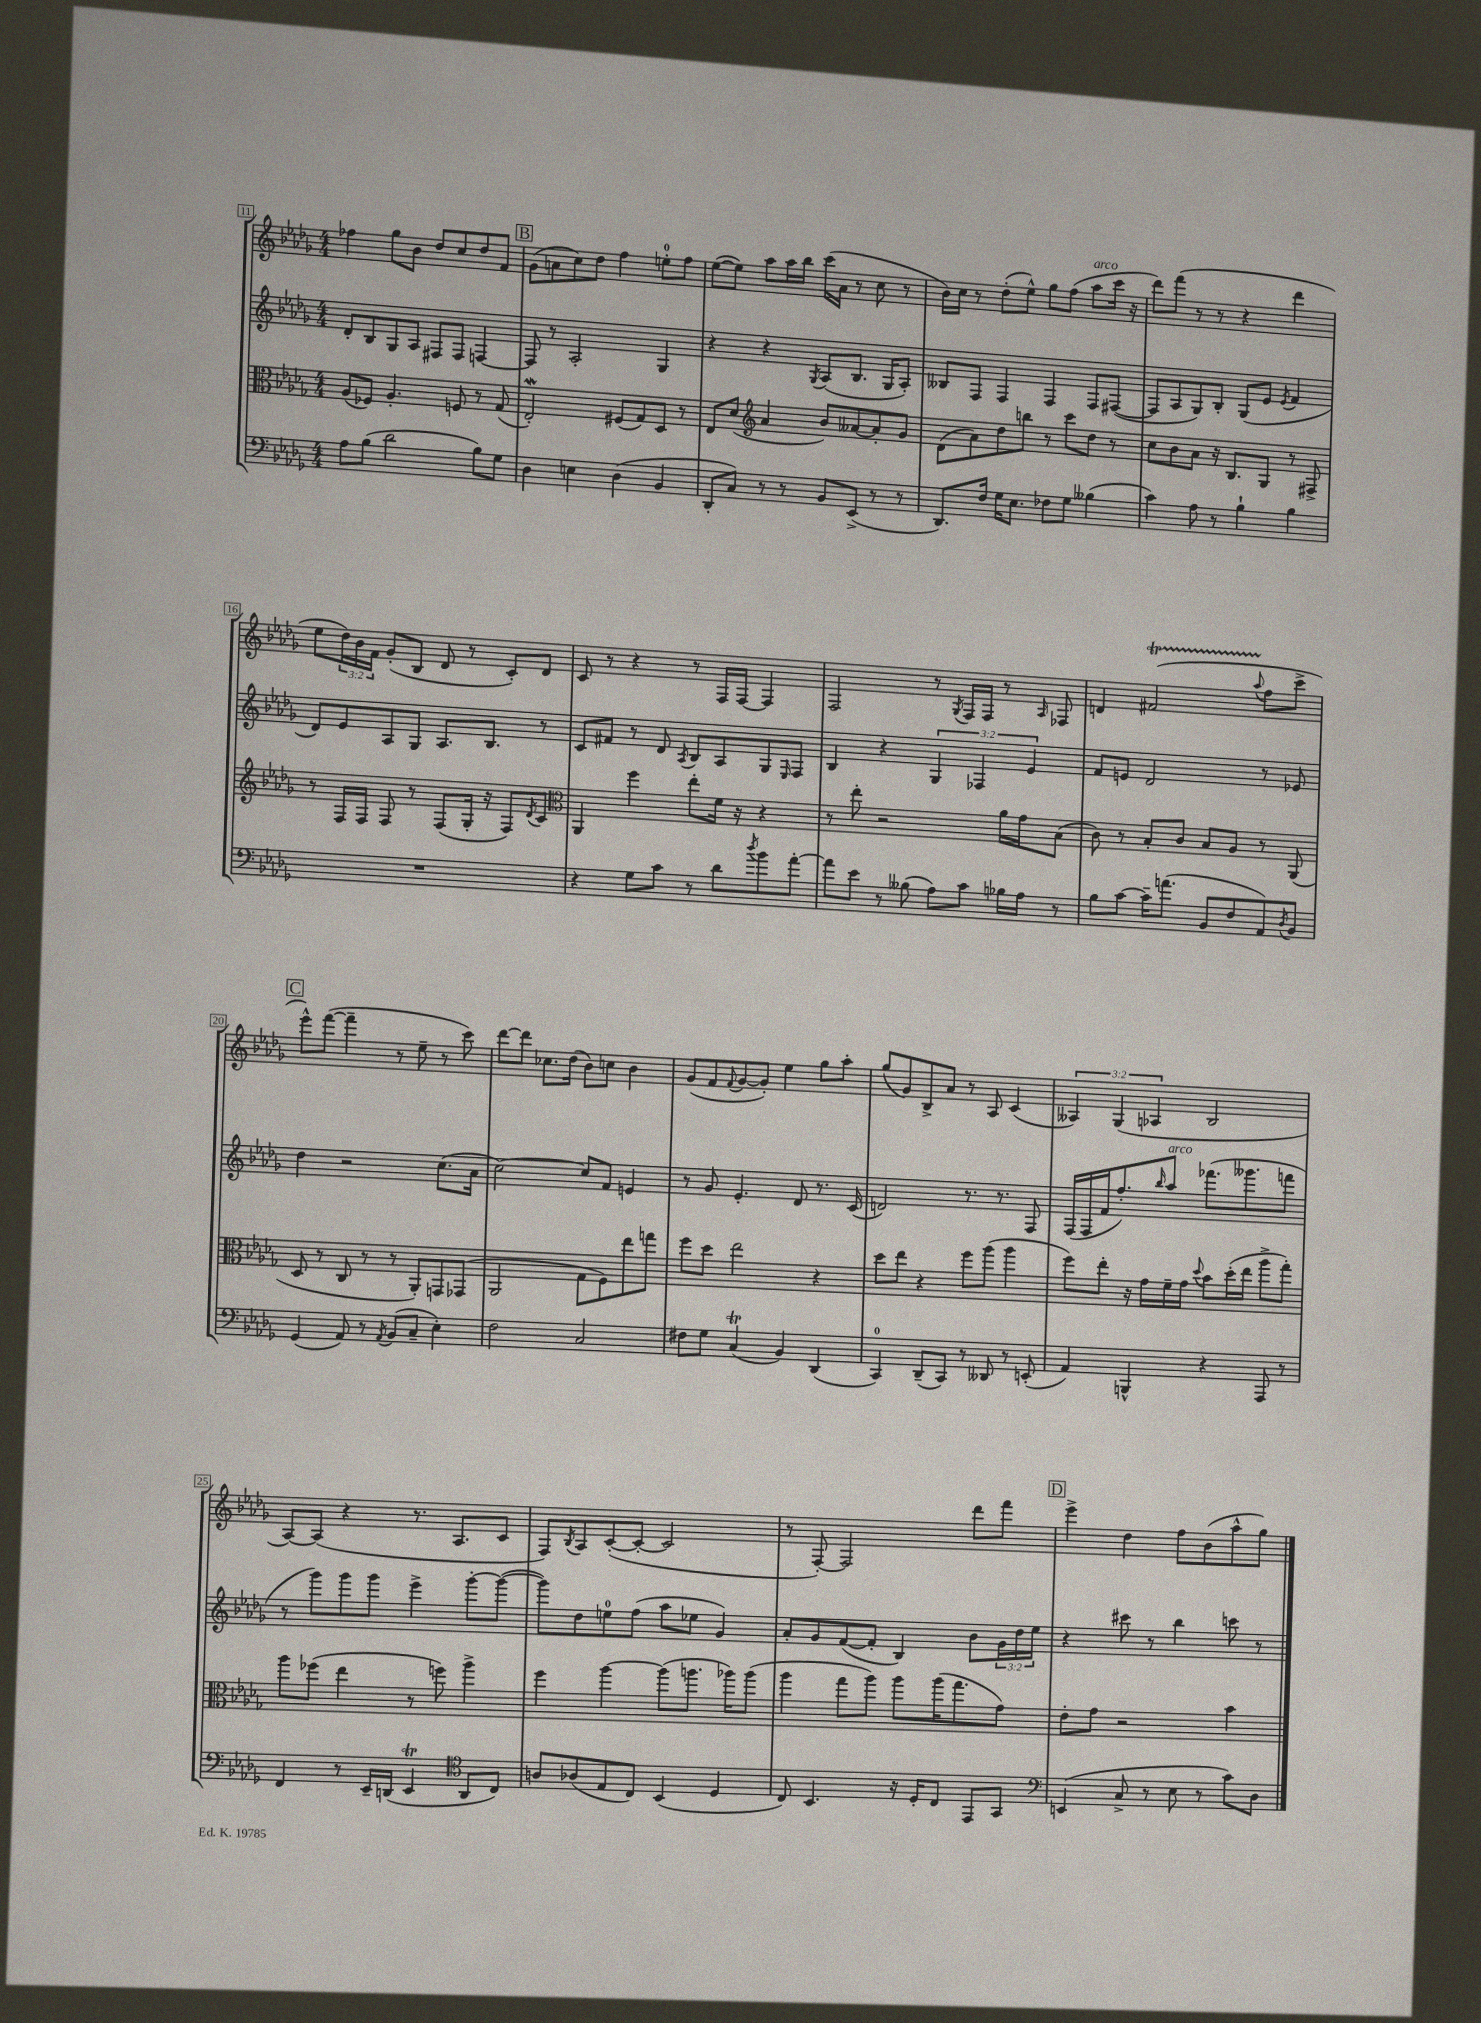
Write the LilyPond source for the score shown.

<<
\new StaffGroup <<
\new Staff = "s0" {
    \clef treble \key des \major \numericTimeSignature \time 4/4 \override Staff.TupletNumber.text = #tuplet-number::calc-fraction-text
    fes''4 ges''8 bes'8 des''8 c''8 des''8 f'8 |
    \mark \markup { \box "B" } ges'8( a'8 c''8) des''8 f''4 e''8-0-. f''8 |
    ees''8~( ees''8) aes''8 aes''16 bes''16 c'''16( aes'16 r8 c''8 r8 |
    bes'16) c''16 r8 des''8-.( ees''8-^) ges''8 f''8( aes''8^\markup { \italic "arco" } c'''16 r16 |
    des'''8) f'''8( r8 r8 r4 des'''4 |
    ees''8 \tuplet 3/2 { des''16) bes'16 f'16 } ges'8-.( bes8 des'8 r8 c'8-.) des'8 |
    c'8 r8 r4 r8 f16 f16~ f4 |
    f2 r8 \acciaccatura { ges8 } f16 f16 r8 \grace { aes16 } fes8 |
    d'4 fis'2\startTrillSpan( \appoggiatura { aes''8 } f''8\stopTrillSpan c'''8-> |
    \mark \markup { \box "C" } ees'''8-^) f'''8~( f'''4-- r8 ees''8-- r8 c'''8) |
    des'''8~ des'''8 ces''8. des''16( bes'8) c''8 bes'4 |
    ges'8( f'8 \appoggiatura { f'8 } ges'8~ ges'8-.) ees''4 ges''8 aes''8-. |
    ges''8( ges'8) bes8-> aes'8 r8 aes8 c'4( |
    \tuplet 3/2 { aeses4) ges4( aes4 } bes2 |
    aes8~) aes8( r4 r8. aes8. c'8 |
    f8) \acciaccatura { bes8 } aes8 c'8~-.( c'8~-. c'2 |
    r8 f8~-.) f2 des'''8 f'''8 |
    \mark \markup { \box "D" } ees'''4-> des''4 f''8 bes'8( aes''8-^ ges''8) \bar "|." |
}
\new Staff = "s1" {
    \clef treble \key des \major \numericTimeSignature \time 4/4 \override Staff.TupletNumber.text = #tuplet-number::calc-fraction-text
    des'8-. bes8 ges8 aes8 fis8 fis8 f4~ |
    \mark \markup { \box "B" } f8 r8 aes2-. ges4 |
    r4 r4 \acciaccatura { ges8 } aes8( bes8. ges16 aes8-.) |
    beses8 f8 f4 f4 f8 fis8~( |
    fis8 aes8 ges8) bes8-. ges8( ees'8 \acciaccatura { ees'8 } f'4 |
    des'8) ees'8 aes8 ges8 aes8. bes8. r8 |
    c'8 fis'8 r8 des'8 \acciaccatura { aes8 } bes8 aes8 ges8 \grace { ees16 } f8 |
    bes4 r4 \tuplet 3/2 { ges4 fes4 ees'4 } |
    f'8 e'8 des'2 r8 ees'8 |
    \mark \markup { \box "C" } des''4 r2 c''8.( aes'16 |
    c''2~) c''8 f'8 e'4 |
    r8 ges'8 ees'4.-. des'8 r8. c'16( |
    d'2) r8. r8. f8 |
    f16( f16 f'16 f''8.-.) \grace { bes''16 } aes''8^\markup { \italic "arco" } fes'''8.( geses'''8. f'''8 |
    r8 ges'''8) ges'''8 ges'''8 ees'''4-> ges'''8~-. ges'''8~( |
    ges'''8) des''8 e''8-0 f''8( aes''8 ees''8 ges'4) |
    aes'8-. ges'8 f'8~( f'8-. bes4) bes'8 \tuplet 3/2 { ges'16 des''16 ees''16 } |
    \mark \markup { \box "D" } r4 cis'''8 r8 bes''4 c'''8 r8 \bar "|." |
}
\new Staff = "s2" {
    \clef alto \key des \major \numericTimeSignature \time 4/4
    aes8( fes8) aes4.-. f8 r8 ges8( |
    \mark \markup { \box "B" } ees2-.\mordent) fis8( ges8) des8 r8 |
    ees8 des'8( \clef treble aes'4 bes'8) aeses'8~ aeses'8-. ges'8 |
    des'8( aes'8) des''8 b''8 r8 c'''8 des''8 r8 |
    c''8 bes'8 aes'8 r16 bes8. ges8 r8 fis8-> |
    r8 f16 f16 f8 r8 f8( ges16-. r16 f8) \acciaccatura { des'8 } c'8 |
    \clef alto aes,4 f''4 ees''8-. f'16 r16 r4 |
    r8 ees''8-. r2 aes'16 ges'16 bes8( |
    c'8) r8 bes8-. c'8 bes8 aes8 r8 aes,8( |
    \mark \markup { \box "C" } des8 r8 c8 r8 r8 aes,8-.) g,8 ges,8( |
    aes,2 ges8 f8) ees''8 g''8 |
    f''8 des''8 ees''2 r4 |
    des''8 ees''8 r4 f''8 aes''8( aes''4 |
    f''8) ees''8-. r16 ges'16 f'16-- ges'16 \appoggiatura { des''8 } bes'8 des''16-.( ees''16 aes''8-> ges''8-.) |
    aes''8 fes''8( ees''4 r8 f''8) aes''4-> |
    f''4 aes''4~ aes''8( a''8. aes''16) aes''8( |
    aes''4 ges''8 aes''8) aes''8 aes''16( ges''8. ges'8) |
    \mark \markup { \box "D" } ees'8-. ges'8 r2 bes'4 \bar "|." |
}
\new Staff = "s3" {
    \clef bass \key des \major \numericTimeSignature \time 4/4
    aes8 bes8( des'2 bes8) ges8 |
    \mark \markup { \box "B" } des4 e4 des4( bes,4 |
    des,8-. c8) r8 r8 bes,8 ees,8->( r8 r8 |
    des,8.) f16 ges16 ees8. fes8 ges8 beses4( |
    c'4) aes8 r8 bes4-! bes4 |
    R1 |
    r4 ges8 c'8 r8 des'8 \acciaccatura { des''8 } bes'8 aes'8~-. |
    aes'8 ees'8 r8 beses8( aes8) c'8 bes16 aes16 r8 |
    bes8 c'8~ c'16-- a'8.( bes,8 f8 aes,8) \acciaccatura { des8 } bes,8 |
    \mark \markup { \box "C" } ges,4( aes,8) r8 \acciaccatura { aes,8 } bes,8( c8-- ees4-.) |
    f2 c2 |
    fis8 ges8 c4\trill( bes,4) des,4( |
    c,4-0) des,8--( c,8) r8 deses,8 r8 e,8-.( |
    aes,4) b,,4-^ r4 aes,,8 r8 |
    f,4 r8 ees,16-- d,16( ees,4\trill \clef tenor aes,8 c8) |
    a8 aes8( ees8 c8) bes,4( des4 |
    c8) bes,4. r16 des16-. c8 ees,8 ges,8 |
    \mark \markup { \box "D" } \clef bass e,4( c8-> r8 ees8 r8 c'8) des8 \bar "|." |
}
>>
>>
\layout { \context { \Score currentBarNumber = #11 \override BarNumber.stencil = #(make-stencil-boxer 0.1 0.3 ly:text-interface::print) } }
